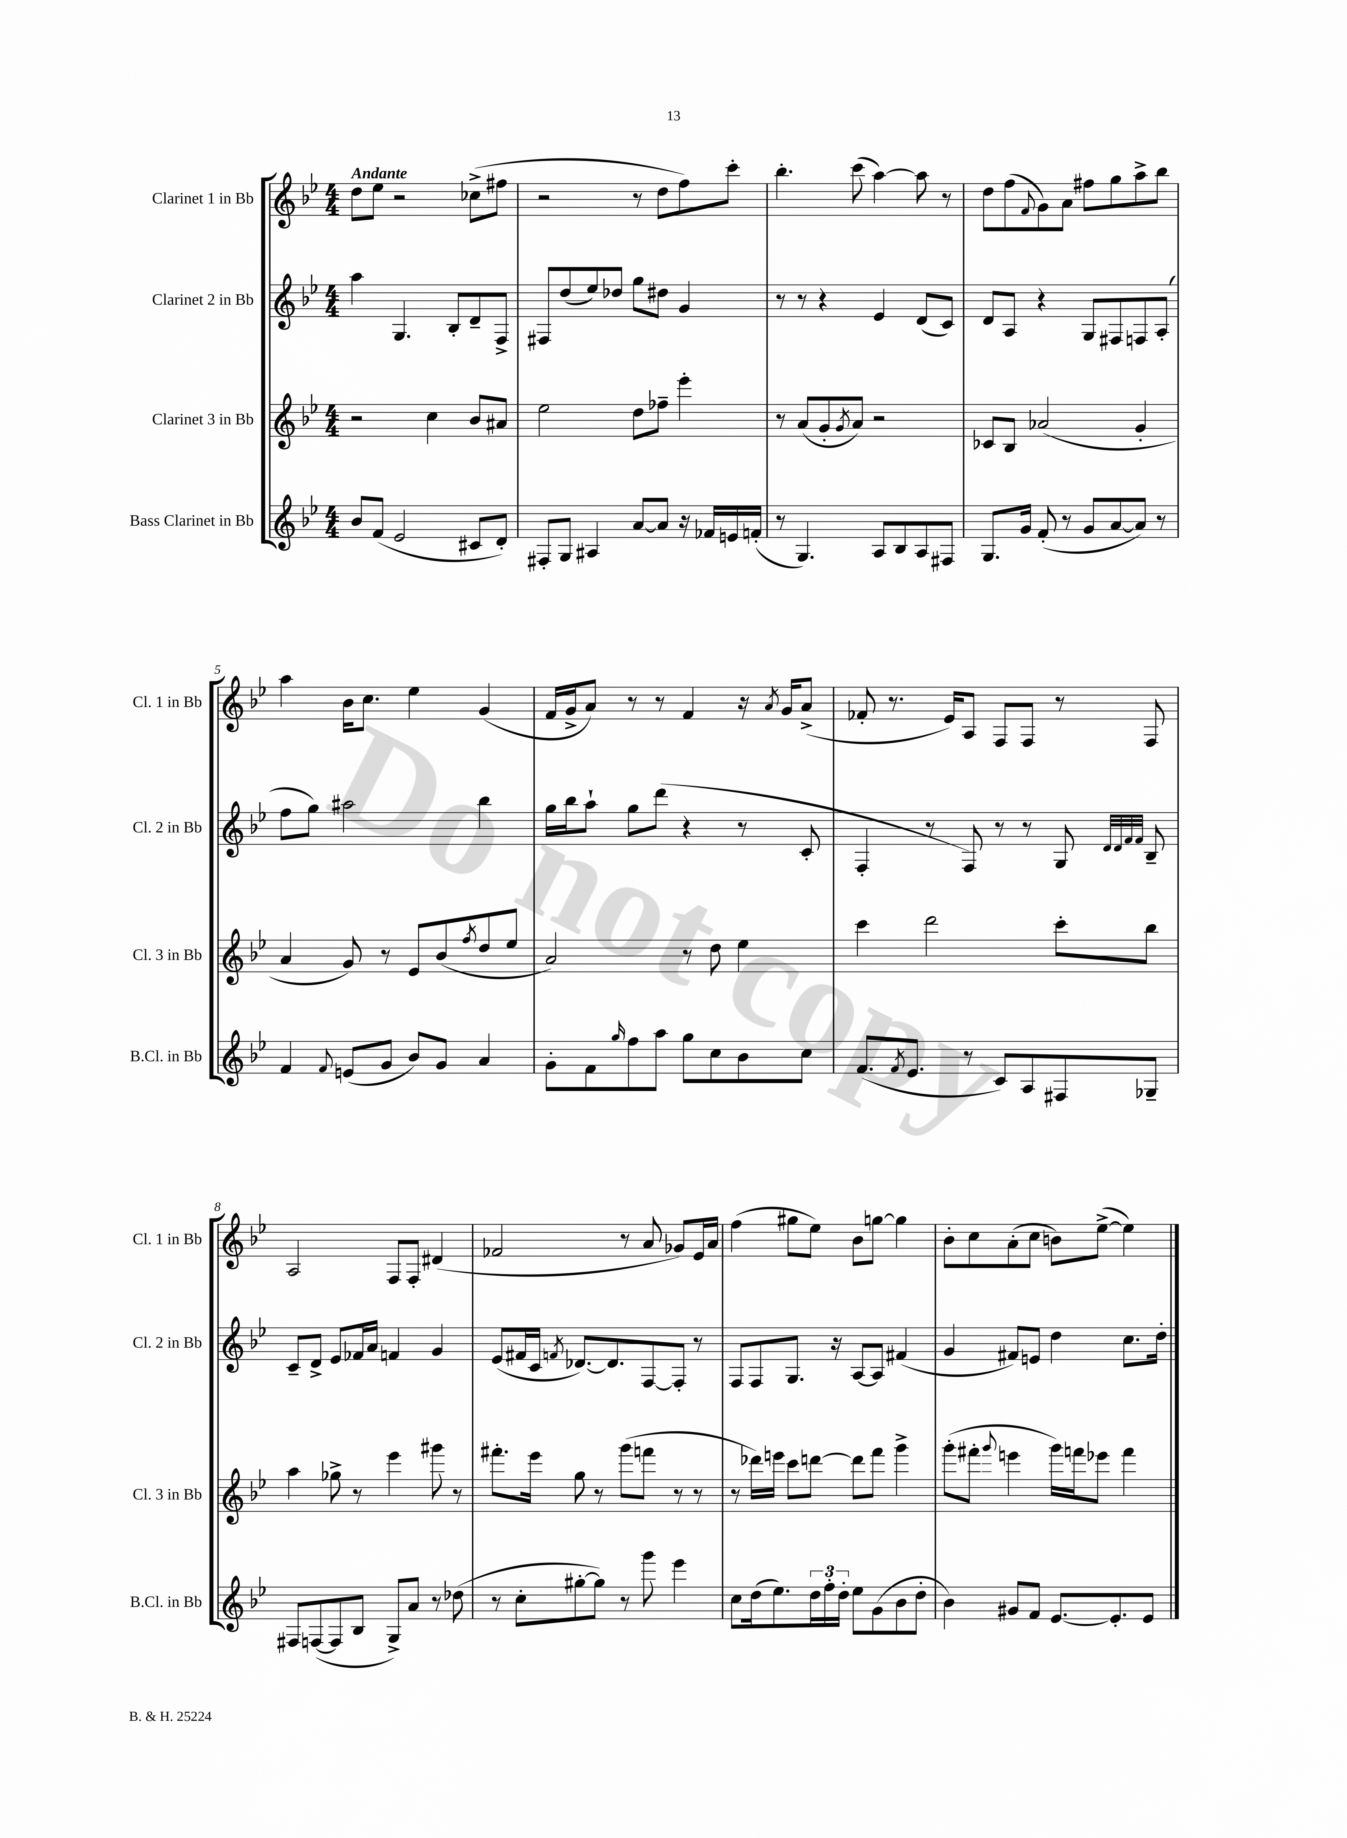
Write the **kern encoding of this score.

**kern	**kern	**kern	**kern
*part4	*part3	*part2	*part1
*staff4	*staff3	*staff2	*staff1
*I"Bass Clarinet in Bb	*I"Clarinet 3 in Bb	*I"Clarinet 2 in Bb	*I"Clarinet 1 in Bb
*I'B.Cl. in Bb	*I'Cl. 3 in Bb	*I'Cl. 2 in Bb	*I'Cl. 1 in Bb
*clefG2	*clefG2	*clefG2	*clefG2
*k[b-e-]	*k[b-e-]	*k[b-e-]	*k[b-e-]
*M4/4	*M4/4	*M4/4	*M4/4
=1	=1	=1	=1
!	!	!	!LO:TX:a:B:t=Andante
8b-/L	2r	4aa\	8dd\L
(8f/J	.	.	8ee-\J
2e-/	.	4.G/	2r
.	4cc\	.	.
.	.	8B-'/L	.
8c#X/L	8b-/L	8d~/	(8cc-X^\L
8d'/J)	8a#X/J	8F^/J	8ff#X\J
=2	=2	=2	=2
8F#X'/L	2ee-\	8F#X/L	2r
8G/J	.	(8dd/	.
4A#X/	.	8ee-/)	.
.	.	8dd-X/J	.
[8a/L	8dd\L	8gg\L	8r
8a/J]	8ff-X~\J	8dd#X\J	8dd\L
16r	4eee-'\	4g/	8ff\)
16f-X/LL	.	.	.
16en/	.	.	8ccc'\J
(16fn'/JJ	.	.	.
=3	=3	=3	=3
8r	8r	8r	4.bb-'\
4.G/)	(8a/L	8r	.
.	8g'/	4r	.
.	8qg/	.	.
.	8a/J)	.	(8ccc\
8A/L	2r	4e-/	[4aa\)
8B-/	.	.	.
8A/	.	(8d/L	8aa\]
8F#X/J	.	8c/J)	8r
=4	=4	=4	=4
8.G/L	8c-X/L	8d/L	8dd\L
.	8B-/J	8A/J	(8ff\
16g/Jk	.	.	.
.	.	.	8qqf/
(8f'/	(2a-X/	4r	8g\)
8r	.	.	8a\J
8g/L	.	8G/L	8ff#X\L
[8a/	.	8F#X/	8gg\
8a/J])	4g'/	8Fn/	8aa^\
8r	.	(8A'/J	8bb-\J
!!LO:LB:g=z
=5	=5	=5	=5
4f/	4a/	8ff\L	4aa\
.	.	8gg\J)	.
8qqf/	.	.	.
(8en/L	8g/)	2aa#X\	16b-\KL
.	.	.	8.cc\J
8g/J	8r	.	.
8b-/L)	8e-/L	.	4ee-\
8g/J	(8b-/	.	.
.	8qff/	.	.
4a/	8dd/	4bb-\	(4g/
.	8ee-/J	.	.
=6	=6	=6	=6
8g'\L	2a/)	16gg\LL	16f/LL
.	.	16bb-\J	16g^/J
8f\	.	8aa`\J	8a/J)
16qqgg/	.	.	.
8ff\	.	8gg\L	8r
8aa\J	.	(8ddd\J	8r
8gg\L	8r	4r	4f/
8cc\	8dd\	.	.
8b-\	4ee-\	8r	16r
.	.	.	8qa/
.	.	.	16g/KL
8cc\J	.	8c'/	(8a^/J
=7	=7	=7	=7
(8.f/L	4ccc\	4F'/	8f-X'/
.	.	.	8.r
8qf/	.	.	.
8.e-/J	.	.	.
.	2ddd\	8r	.
.	.	.	16e-/KL)
8r	.	8F/)	8A/J
8c/L)	.	8r	8F/L
8A/	.	8r	8F/J
8F#X/	8ccc'\L	8G/	8r
.	.	32qqd/LLL	.
.	.	32qqd/	.
.	.	32qqf/	.
.	.	32qqf/JJJ	.
8G-X~/J	8bb-\J	8B-~/	8F/
!!LO:LB:g=z
=8	=8	=8	=8
8F#X/L	4aa\	8c~/L	2A/
([8Fn/	.	8d^/J	.
8F/]	8gg-X^\	8e-/L	.
8B-/J	8r	16f-X/L	.
.	.	16a/JJ	.
8G^/L)	4eee-\	4fn/	8F/L
8a/J	.	.	8F'/J
8r	8ggg#X\	4g/	(4d#X/
(8dd-X\	8r	.	.
=9	=9	=9	=9
8r	8.fff#X'\L	(8e-/L	2f-X/
8cc'\L	.	16f#X/L	.
.	16eee-\Jk	16c/JJ	.
.	.	8qfn/	.
[8gg#X'\	8gg\	[8.d-X/L)	.
8gg#\J])	8r	.	.
.	.	8.d-/]	.
8r	(8ggg\L	.	8r
8ggg\	8fffn\J	[8F/	8a/
4eee-\	8r	8F'/J]	8g-X/L)
.	8r	8r	16e-/L
.	.	.	16a/JJ
=10	=10	=10	=10
8cc\L	8r	8F/L	(4ff\
(16dd\k	16ddd-X\LL)	8F/	.
8.ee-\)	16eeen\JJ	.	.
.	8ccc\L	8.G/J	8gg#X\L
24dd\L	[8dddn\J	.	8ee-\J)
24ff'\	.	.	.
.	.	16r	.
24dd'\JJ	.	.	.
8ee-\L	8ddd\L]	[8A/L	8b-\L
(8g\	8fff\J	8A/J]	[8ggn\J
8b-\	4ggg^\	(4f#X/	4gg\]
8dd'\J	.	.	.
=11	=11	=11	=11
4b-\)	(8ggg'\L	4g/	8b-'\L
.	8fff#X'\J	.	8cc\
.	8qqggg/	.	.
8g#X/L	4eeen\	8f#X/L)	(8a'\
8f/J	.	8en/J	8cc\J
[8.e-/L	16ggg\LL)	4dd\	8bn\L)
.	16fffn\J	.	.
.	8eee-X\J	.	([8ee-^\J
8.e-'/]	.	.	.
.	4fff\	8.cc\L	4ee-\])
8e-/J	.	.	.
.	.	16dd'\Jk	.
==	==	==	==
*-	*-	*-	*-
